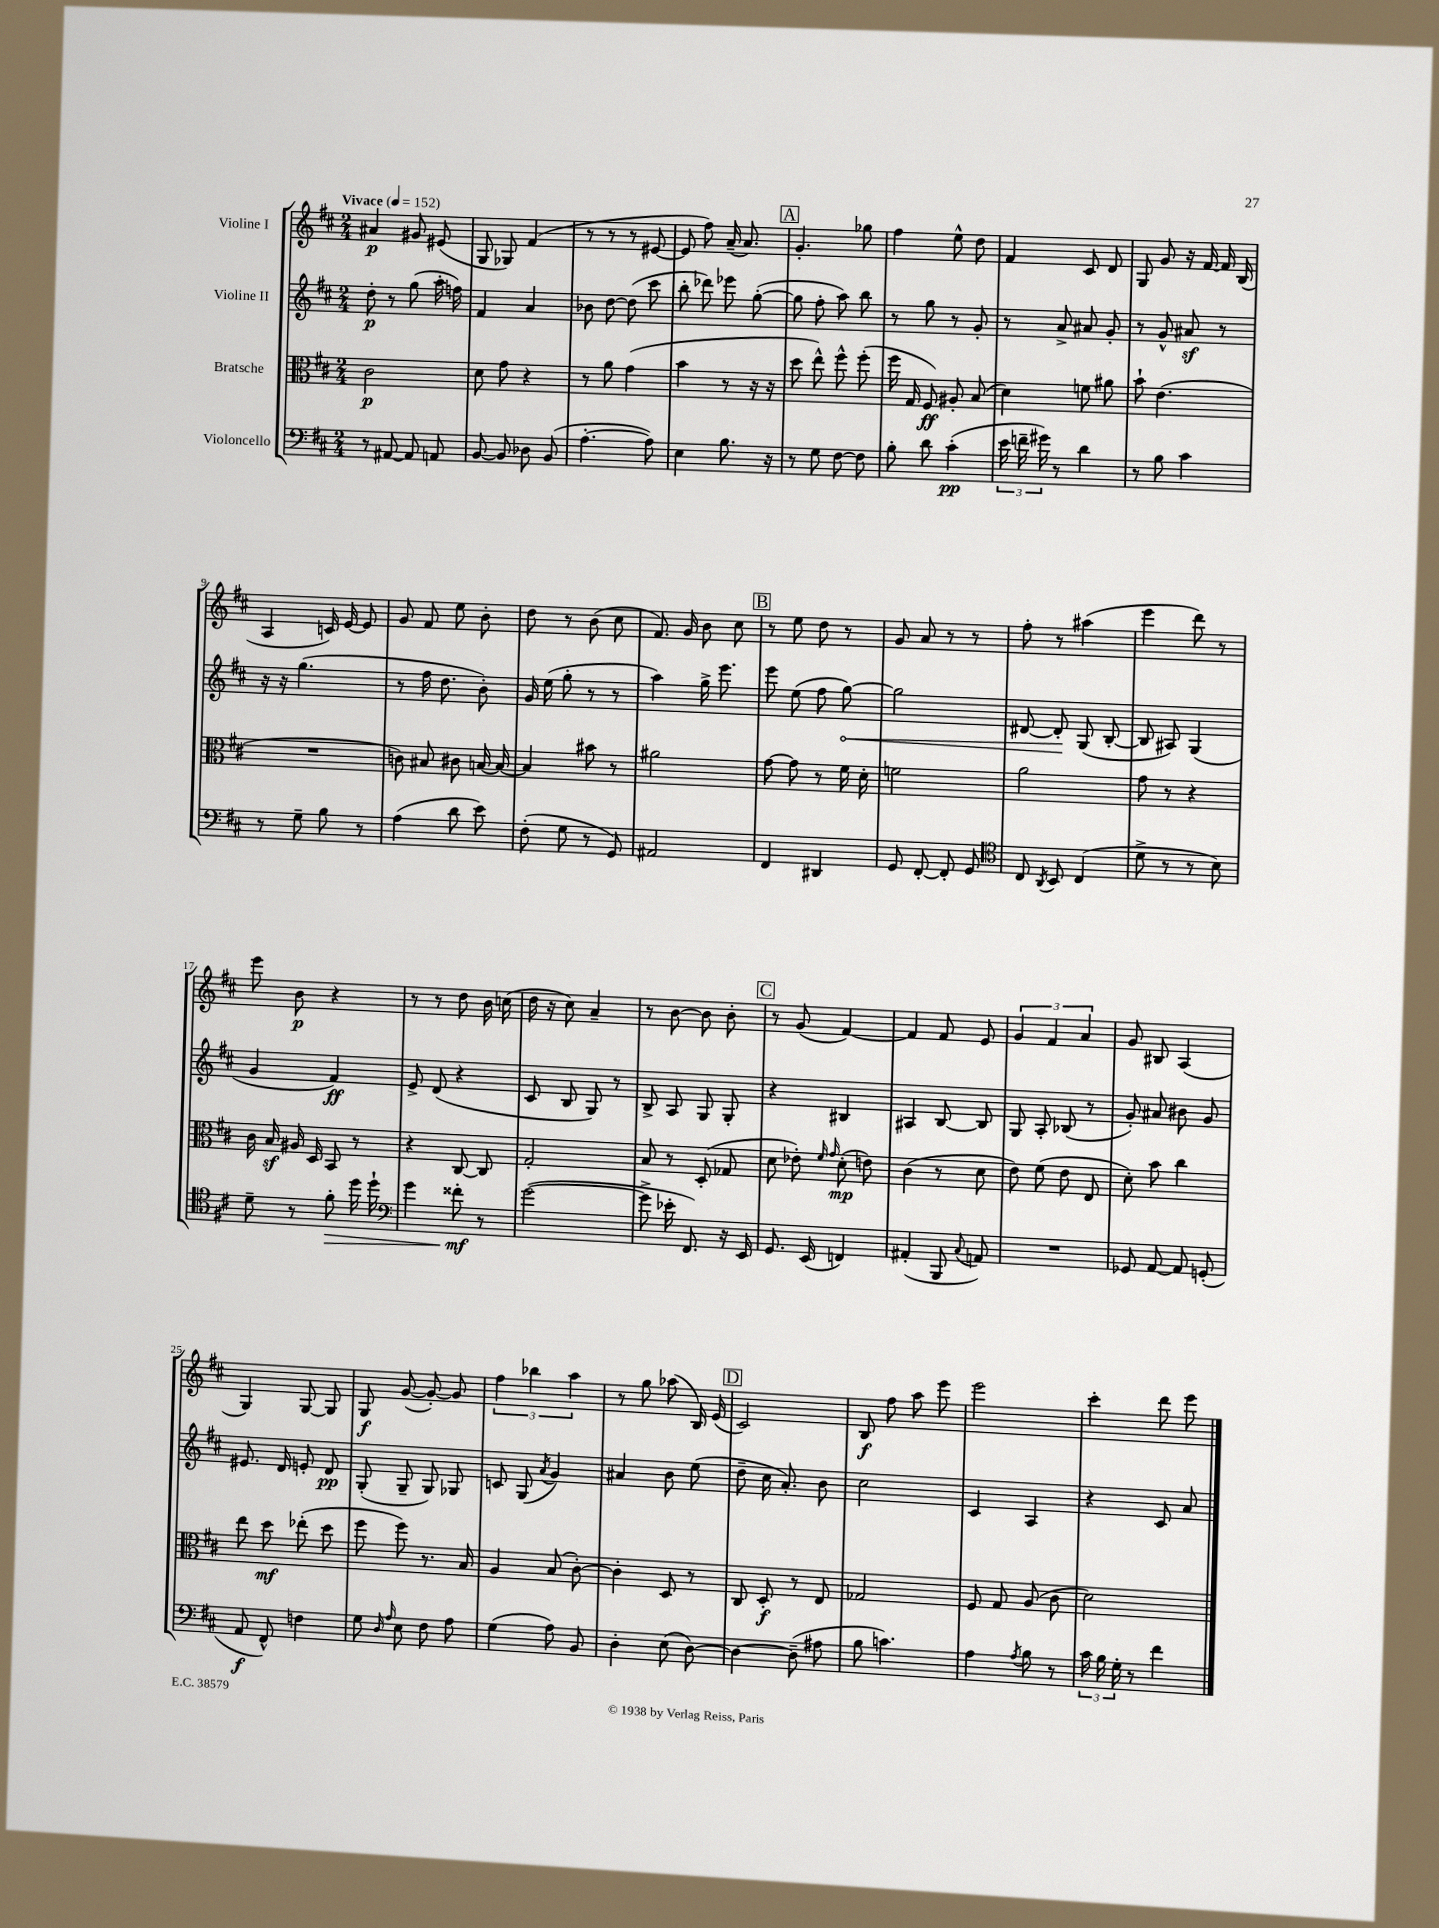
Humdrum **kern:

**kern	**kern	**kern	**kern
*staff4	*staff3	*staff2	*staff1
*clefF4	*clefC3	*clefG2	*clefG2
*k[f#c#]	*k[f#c#]	*k[f#c#]	*k[f#c#]
*M2/4	*M2/4	*M2/4	*M2/4
*MM152	*MM152	*MM152	*MM152
8r	2c#	8dd'	4a#
[8AA#	.	8r	.
8AA#]	.	(8gg	8g#
8AA	.	16aa'	(8e#
.	.	16ff)	.
=	=	=	=
[8BB	8d	4f#	8G
8BB]	8g	.	8G-)
8D-	4r	4a	(4f#
(8BB	.	.	.
=	=	=	=
[4.A'	8r	8b-	8r
.	8a	[8dd	8r
.	(4g	(8dd]	8r
8A])	.	8ccc#	[8e#
=	=	=	=
4E	4b	8bb'	8e#]
.	.	8ddd-)	8ff#)
8.B	8r	8eee-	(16a~
.	.	.	8.a)
.	16r	([8gg'	.
16r	16r	.	.
=	=	=	=
8r	8dd	8gg]	4.g'
8G	8ee^^)	8ff#'	.
[8F#	8ff#^^	8aa)	.
8F#]	(8ff#'	8bb	8gg-
=	=	=	=
8B'	16ff#	8r	4ff#
.	16G	.	.
8d	8F#)	8gg	.
(4c#'	8A#'	8r	8ee^^
.	(8B	8g'	8dd
=	=	=	=
24e	4d)	8r	4f#
24f~	.	.	.
24g#)	.	.	.
8r	.	8a^	.
4d	8f	8a#	8c#
.	8a#	8g'	8d
=	=	=	=
8r	8b`	8r	8G
8B	(4.e	8g^^	8g
4c#	.	8a#	16r
.	.	.	[16f#
.	.	8r	16f#]
.	.	.	(16B
=	=	=	=
8r	2r	16r	4A
.	.	16r	.
8G~	.	(4.gg	.
8B	.	.	16c)
.	.	.	[16e
8r	.	.	8e]
=	=	=	=
(4A	8c)	8r	8g
.	8B#	16ff#	8f#
.	.	8.dd	.
8d	8c#	.	8ee
8e)	[16B	8b')	8b'
.	16B_	.	.
=	=	=	=
(8F#'	4B]	16g	8dd
.	.	(16ee	.
8G	.	8gg'	8r
8r	8b#	8r	(8b
8GG)	8r	8r	8cc#
=	=	=	=
2AA#	2a#	4aa)	8.f#)
.	.	.	16g
.	.	16gg^	8b
.	.	8.eee	.
.	.	.	8cc#
=	=	=	=
4FF#	[8g	8eee	8r
.	8g]	(8ee	8ee
4DD#	8r	8ff#	8dd
.	16f#	[8gg)	8r
.	16d'	.	.
=	=	=	=
8GG	2f	2gg]	8g
[8FF#'	.	.	8a
8FF#']	.	.	8r
8GG	.	.	8r
=	=	=	=
*clefC4	*	*	*
8C#	2a	[8d#	8ff#'
8qAA	.	.	.
8BB	.	8d#']	8r
(4C#	.	(8G	(4aa#
.	.	[8B'	.
=	=	=	=
8d^	8g	8B]	4eee
8r	8r	8A#)	.
8r	4r	(4G	8ddd)
8B)	.	.	8r
=	=	=	=
8d~	16c#	4g	8eee
.	16B	.	.
8r	16A#	.	8b
.	16D	.	.
8f#'	8BB	4f#)	4r
16dd	8r	.	.
16dd`	.	.	.
=	=	=	=
*clefF4	*	*	*
4g	4r	8e^	8r
.	.	(8d	8r
8f##'	[8C#	4r	8dd
8r	8C#]	.	16b
.	.	.	(16cc
=	=	=	=
([2g	2G'	8c#	16dd
.	.	.	16r
.	.	8B	8cc#)
.	.	8G)	4a~
.	.	8r	.
=	=	=	=
8g^]	8B	8B^	8r
16e-'	8r	8A	[8b
8.FF#)	.	.	.
.	(8D'	8G	8b]
16r	8G-	8G'	8b'
16EE	.	.	.
=	=	=	=
8.GG	8d	4r	8r
.	8e-')	.	(8g
(16EE	.	.	.
.	16qqf#	.	.
.	16qqg	.	.
4FF)	(8d'	4B#	[4f#)
.	8e)	.	.
=	=	=	=
(4AA#'	(4c#	4A#	4f#]
8BBB	8r	[8B	8f#
8qqC#	.	.	.
8AA)	8d	8B]	8e
=	=	=	=
2r	8e)	8G	6g
.	(8f#	8A'	.
.	.	.	6f#
.	8e	(8B-	.
.	.	.	6a
.	8E	8r	.
=	=	=	=
8GG-	8d')	8g')	8g
[8AA	8b	8a#	8B#
8AA]	4cc#	8b#	(4A
(8GG'	.	8g	.
=	=	=	=
8AA	8ee	8.e#	4G)
8FF#^^)	8dd	.	.
.	.	16d	.
4F	(8ee-'	8e'	[8G
.	8dd	8d	8G]
=	=	=	=
8G	8ff#	(8G'	8G
16qqD	.	.	.
16qqA	.	.	.
8E	8ff#)	8G~	([8g
8F#	8.r	8G)	8g'_)
8A	.	8G-	8g]
.	16B	.	.
=	=	=	=
(4G	4A	8c	6ff#
.	.	(8G	.
.	.	.	6bb-
.	.	8qa	.
8A)	(8B	4g)	.
.	.	.	6aa
8BB	[8c#')	.	.
=	=	=	=
4D'	4c#']	4a#	8r
.	.	.	8gg
(8E	8D	8b	(8aa-
[8D)	8r	(8ee	16B)
.	.	.	(16e
=	=	=	=
4D_	8C#	8dd~	2c#)
.	8D'	16cc#	.
.	.	8.a')	.
(8D~]	8r	.	.
8A#	8E	8b	.
=	=	=	=
8B	2G-	2cc#	8B
4.c)	.	.	8ff#
.	.	.	8aa
.	.	.	8eee
=	=	=	=
4A	8F#	4c#	2eee
.	8G	.	.
8qA	.	.	.
8B	(8A	4A	.
8r	8c#	.	.
=	=	=	=
24c#	2d)	4r	4ccc#'
24B	.	.	.
24G'	.	.	.
8r	.	.	.
4f#	.	8c#	8ddd
.	.	8a	8eee
==	==	==	==
*-	*-	*-	*-
